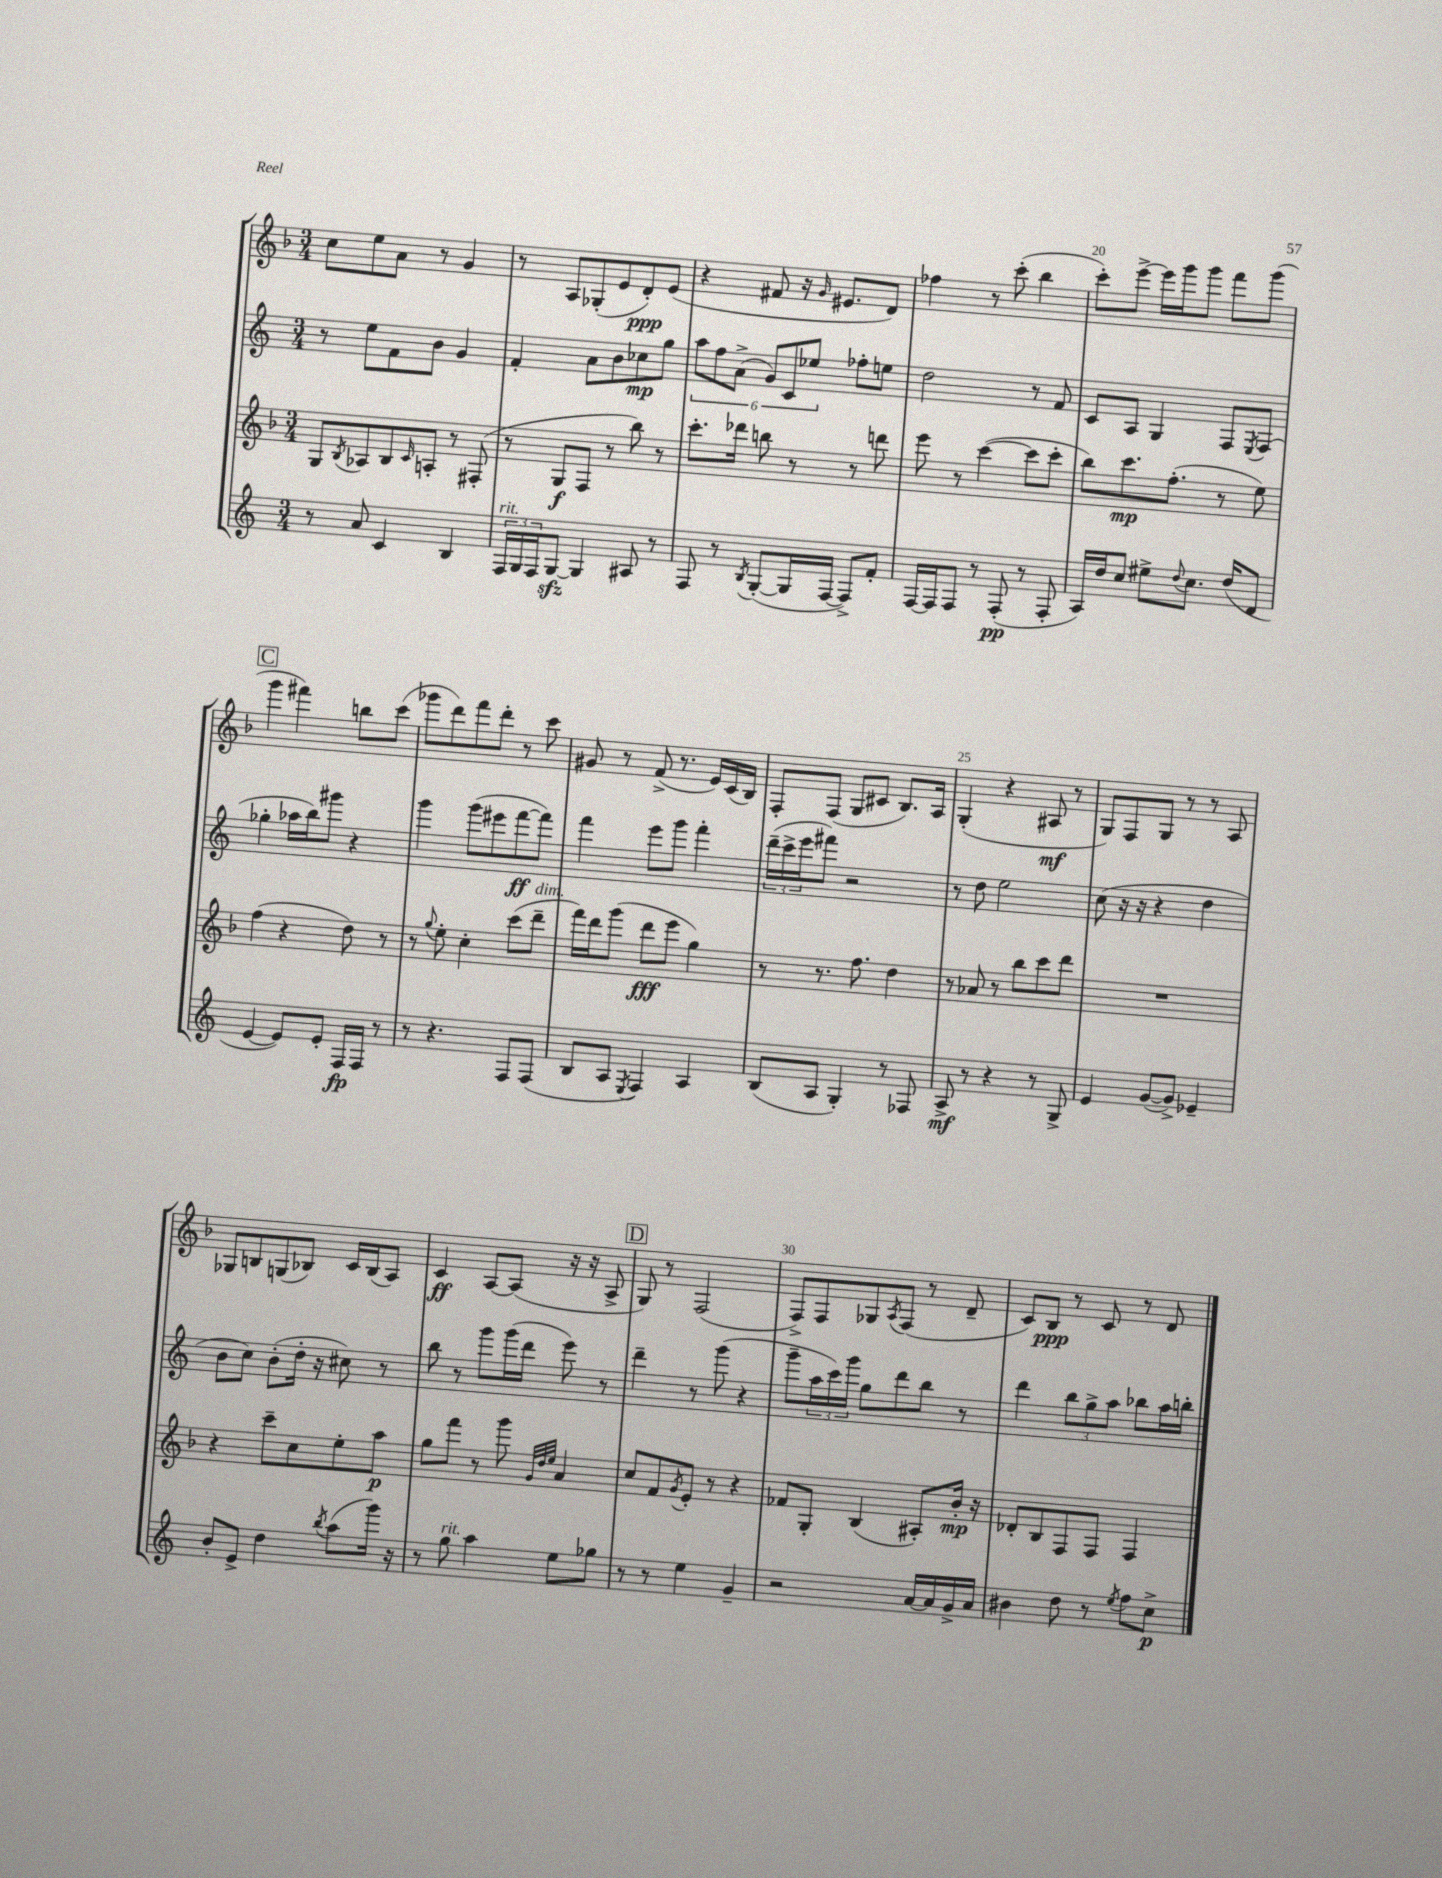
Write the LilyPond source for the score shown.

<<
\new StaffGroup <<
\new Staff = "s0" {
    \clef treble \key f \major \numericTimeSignature \time 3/4
    c''8 e''8 a'8 r8 g'4 |
    r8 a8 ges8-.( e'8 d'8-.\ppp) e'8( |
    r4 fis'8 r16 \grace { g'16 } eis'8. d'8) |
    fes''4 r8 c'''8-.( bes''4 |
    c'''8-.) e'''8~-> e'''16 g'''16 g'''8 f'''8 g'''8( |
    \mark \markup { \box "C" } g'''4 fis'''4) b''8 c'''8( |
    ges'''8 d'''8) f'''8 d'''8-. r8 c'''8 |
    gis'8 r8 f'8->( r8. e'16) c'16( bes16) |
    f8-. f8( g8 cis'8 bes8.) a16 |
    g4-.( r4 ais8\mf r8 |
    g8) f8 g8 r8 r8 a8 |
    ges8 b8 g8( bes8) c'16 bes16( a8) |
    c'4\ff a8~ a8( r16 r16 a8-> |
    \mark \markup { \box "D" } g8) r8 f2( |
    f8->) f8 ges8 \acciaccatura { a8 } f8( r8 d'8-- |
    c'8) bes8\ppp r8 c'8 r8 d'8 \bar "|." |
}
\new Staff = "s1" {
    \clef treble \key c \major \numericTimeSignature \time 3/4
    r8 e''8 f'8 b'8 g'4 |
    f'4-. a'8 b'8 ces''8\mp g''8 |
    \tuplet 6/4 { a''8 f''8 a'8->( g'8) c'8 ees''8 } fes''8-. e''8 |
    d''2 r8 f'8 |
    c'8 a8 g4 f8 \acciaccatura { e8 } f8( |
    \mark \markup { \box "C" } ges''4-. aes''16 b''16) gis'''8 r4 |
    g'''4 g'''8( eis'''8 f'''8~\ff f'''8) |
    f'''4 e'''8 g'''8 f'''4-. |
    \tuplet 3/2 { d'''16--( c'''16-> e'''16 } fis'''8) r2 |
    r8 d''8 e''2 |
    c''8( r16 r16 r4 d''4 |
    b'8 c''8) b'8-.( d''16-. r16 cis''8) r8 |
    b''8 r8 g'''8 g'''16( d'''16 e'''8) r8 |
    \mark \markup { \box "D" } d'''4-- r8 g'''8( r4 |
    g'''8-- \tuplet 3/2 { a''16 c'''16) g'''16 } g''8 d'''8 b''8 r8 |
    d'''4 \tuplet 3/2 { b''8 g''8-> a''8 } bes''8 a''16 b''16-. \bar "|." |
}
\new Staff = "s2" {
    \clef treble \key f \major \numericTimeSignature \time 3/4
    g8 \acciaccatura { bes8 } aes8 bes8 \grace { c'16 } a8-. r8 fis8-.( |
    r8 g8\f f8 r8 bes''8) r8 |
    c'''8.-. des'''16 b''8 r8 r8 d'''8 |
    e'''8 r8 c'''4~( c'''8 c'''8-. |
    bes''8) c'''8.\mp f''8.-.( r8 e''8) |
    \mark \markup { \box "C" } f''4( r4 d''8) r8 |
    r8 \appoggiatura { g''8 } e''8-. c''4-. c'''8( d'''8--^\markup { \italic "dim." } |
    f'''16) d'''16 g'''8( d'''8\fff e'''8 g''4) |
    r8 r8. f''8. d''4 |
    r8 aes'8 r8 bes''8 c'''8 d'''8 |
    R2. |
    r4 c'''8-- c''8 e''8-. a''8\p |
    g''8 f'''8 r8 g'''8 \grace { g'32 d''32 e''32 } a'4 |
    \mark \markup { \box "D" } c''8 f'8 \acciaccatura { g'8 } e'8-. r8 r4 |
    fes'8 g8-. bes4( ais8-.) bes'16-.\mp r16 |
    des'8-. bes8 f8 f8 f4 \bar "|." |
}
\new Staff = "s3" {
    \clef treble \key c \major \numericTimeSignature \time 3/4
    r8 a'8 c'4 b4 |
    \tuplet 3/2 { f16^\markup { \italic "rit." } g16 f16 } g8~\sfz g4 ais8 r8 |
    f8 r8 \acciaccatura { b8 } g8~-.( g16 f16~ f8->) f'8-. |
    f16~ f16 f8 r8 f8-.\pp( r8 f8-. |
    a16) d''16 c''8 eis''8-> \appoggiatura { d''8 } c''8. d''16( d'8 |
    \mark \markup { \box "C" } e'4~ e'8) e'8-. f16\fp f16 r8 |
    r8 r4. f8 f8( |
    b8 a8 \acciaccatura { e8 } f4) a4 |
    b8( a8 g4-.) r8 fes8 |
    a8->\mf r8 r4 r8 g8-> |
    e'4 g'8~( g'8->) ees'4-- |
    b'8-. e'8-> d''4 \acciaccatura { b''8 } a''8( g'''16) r16 |
    r8 g''8^\markup { \italic "rit." } a''4 e''8 ges''8 |
    \mark \markup { \box "D" } r8 r8 e''4 g'4-- |
    r2 a'16~ a'16 g'16-> a'16 |
    bis'4 d''8 r8 \acciaccatura { e''8 } f''8 c''8->\p \bar "|." |
}
>>
>>
\layout { \context { \Score currentBarNumber = #16 \override BarNumber.break-visibility = ##(#f #t #t) barNumberVisibility = #(every-nth-bar-number-visible 5) } }
